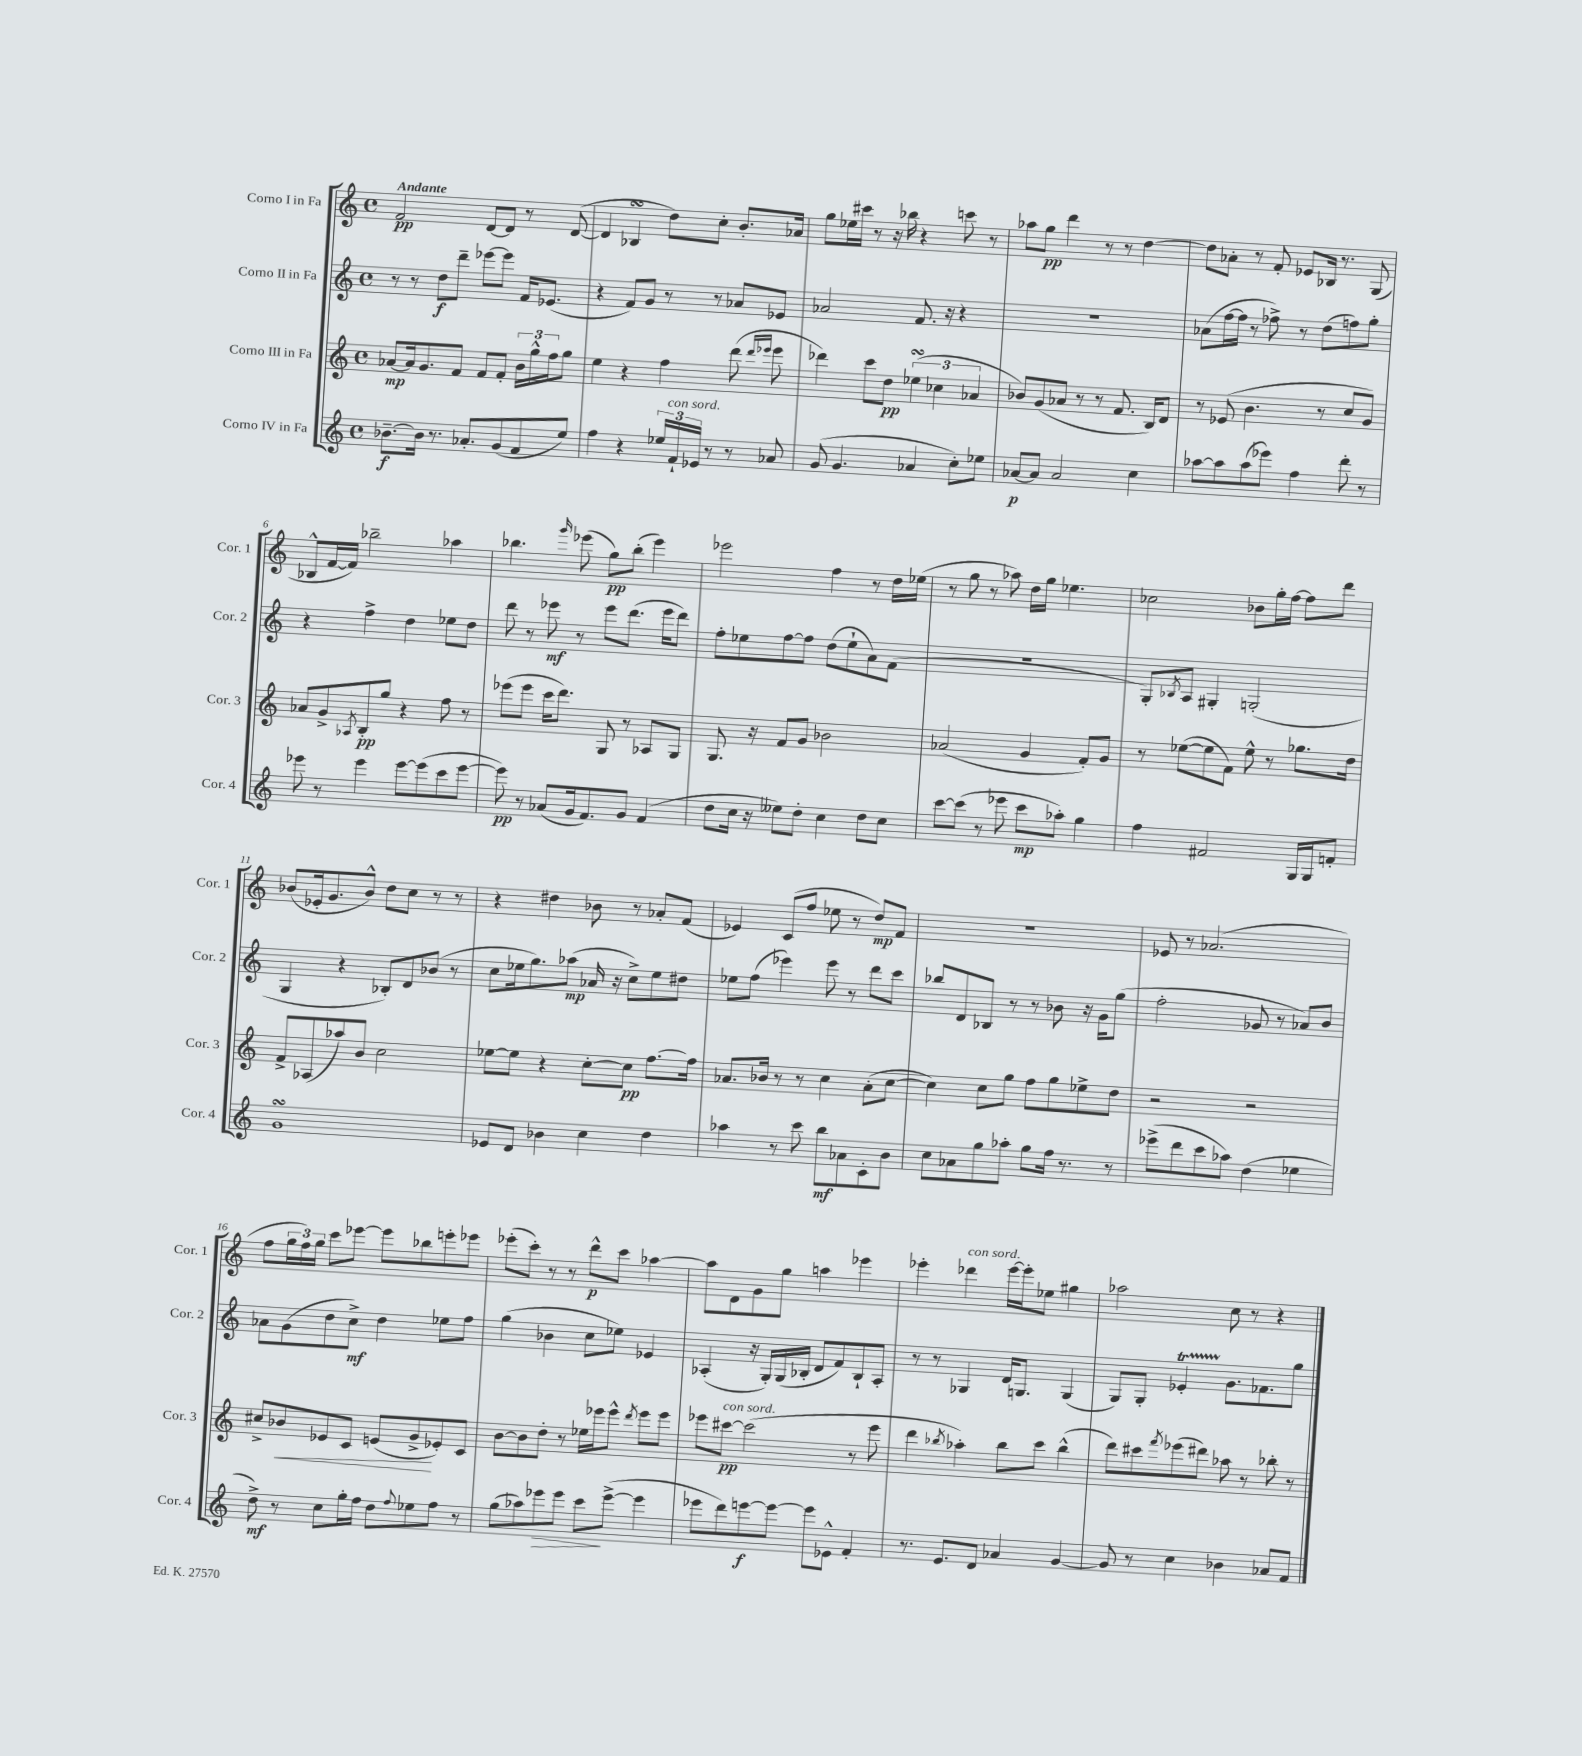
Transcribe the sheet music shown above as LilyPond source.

<<
\new StaffGroup <<
\new Staff = "s0" \with { instrumentName = "Corno I in Fa" shortInstrumentName = "Cor. 1" } {
    \clef treble \key c \major \defaultTimeSignature \time 4/4 \tempo "Andante"
    f'2\pp d'8~ d'8 r8 d'8~( |
    d'4 bes4\turn d''8) c''8-. b'8.-. aes'16 |
    g''8 ees''16 cis'''16 r8 r16 bes''16 r4 c'''8 r8 |
    aes''8 g''8\pp d'''4 r8 r8 d''4~ |
    d''8 aes'8-. r8 f'8-. ees'8 bes16 r8. g8( |
    bes8-^ f'16~ f'16) bes''2-- aes''4 |
    bes''4. \grace { g'''16 } ees'''8( g''8\pp) bes''8-.( ees'''4) |
    ees'''2 f''4 r8 d''16 ees''16( |
    r8 g''8 r8 aes''8) d''16 g''16 ees''4. |
    ces''2 bes'8 g''16-. f''16~ f''8 d'''8 |
    bes'8( ees'16-. g'8. bes'8-^) d''8 c''8 r8 r8 |
    r4 dis''4 bes'8 r8 aes'8-. f'8( |
    ees'4) c'8( f''8 ees''8 r8 d''8\mp) f'8 |
    R1 |
    ees'8 r8 aes'2.( |
    f''8 \tuplet 3/2 { g''16 f''16) g''16 } c'''8 ees'''8~ ees'''8 bes''8 e'''8-. ees'''8 |
    ees'''8-.( c'''8-.) r8 r8 d'''8-^\p c'''8 aes''4~ |
    aes''8 d'8 g'8 g''8 a''4 ees'''4 |
    ees'''4-. des'''4^\markup { \italic "con sord." } ees'''16~ ees'''16-. ees''8 gis''4 |
    aes''2 c''8 r8 r4 \bar "|." |
}
\new Staff = "s1" \with { instrumentName = "Corno II in Fa" shortInstrumentName = "Cor. 2" } {
    \clef treble \key c \major \defaultTimeSignature \time 4/4
    r8 r8 d''8\f d'''8-- ees'''8~ ees'''8 f'16 ees'8.( |
    r4 f'8) g'8 r8 r8 aes'8 ees'8 |
    aes'2 f'8. r16 r4 |
    R1 |
    aes'8( f''16~ f''16 r8 fes''8->) r8 d''8( f''8) g''8-. |
    r4 f''4-> d''4 ees''8 d''8 |
    d'''8 r8 ees'''8\mf r8 ees'''8 d'''8.( ees'''16 d'''8) |
    f''8-. ees''8 f''8~ f''8 d''8( ees''8-! a'8) f'8( |
    R1 |
    g8-.) \acciaccatura { bes8 } a8 gis4-. g2-.( |
    g4 r4 bes8-.) d'8 bes'8( r8 |
    c''8 ees''16 g''8.) aes''8\mp( aes'16 r16 c''8->) ees''8 dis''8 |
    ees''8 f''8( ees'''4) ees'''8 r8 d'''8 c'''8 |
    bes''8 d'8 bes8 r8 r8 bes'8 r16 g'16 g''8( |
    f''2-. ges'8 r8 aes'8) b'8 |
    aes'8 g'8( d''8 c''8->\mf) d''4 ees''8 f''8 |
    g''4( bes'4 c''8 ees''8) ees'4 |
    aes4-.( r16 g16-.) g16( bes16-. d'8 f'8) bes8-! aes8-. |
    r8 r8 ges4 d'16 g8. g4( |
    g8) g8-. ees'4-.\startTrillSpan g'8.\stopTrillSpan fes'8. g''8 \bar "|." |
}
\new Staff = "s2" \with { instrumentName = "Corno III in Fa" shortInstrumentName = "Cor. 3" } {
    \clef treble \key c \major \defaultTimeSignature \time 4/4
    aes'8~\mp aes'16 g'8. f'8 f'8 f'8-. \tuplet 3/2 { b'16 g''16-^ f''16 } g''8 |
    e''4 r4 f''4 d'''8( \grace { d'''16 ees'''16 } ees'''8 |
    des'''4) c'''8 d''8\pp \tuplet 3/2 { ees''4\turn( ces''4 aes'4 } |
    bes'8) g'8( aes'8 r8 r8 f'8. b16) d'8 |
    r8 ees'8( b'4. r8 c''8 g'8) |
    aes'8 g'8-> \acciaccatura { aes8 } b8-.\pp g''8 r4 f''8 r8 |
    ees'''8( ees'''8 c'''16 d'''8.) g8 r8 aes8 g8 |
    g8. r16 f'8 g'8 bes'2 |
    aes'2( g'4 f'8-.) g'8 |
    r8 ees''8~( ees''8 f'8) ees''8-^ r8 ges''8. d''16 |
    f'8-> aes8( aes''8) b'8 c''2 |
    ees''8~ ees''8 r4 c''8~-. c''8\pp f''8.~ f''16 |
    aes'8. bes'16 r8 r8 c''4 aes'8-.( c''8~ |
    c''4) c''8 g''8 f''8 g''8 ees''8-> d''8 |
    r2 r2 |
    cis''8-> bes'8\< ees'8 c'8 e'8( g'8->\! ees'8-.) c'8 |
    b'8~ b'8 d''8-. r8 ees''16 ees'''16 ees'''8-^ \acciaccatura { d'''8 } ees'''8 ees'''8 |
    ees'''8 cis'''8~\pp^\markup { \italic "con sord." } cis'''2( r8 ees'''8 |
    d'''4 \acciaccatura { bes''8 } aes''4-.) bes''8 c'''8 bes''4-^( |
    d'''8) cis'''8 \acciaccatura { f'''8 } ees'''8( dis'''8) aes''8 r8 bes''8-. r8 \bar "|." |
}
\new Staff = "s3" \with { instrumentName = "Corno IV in Fa" shortInstrumentName = "Cor. 4" } {
    \clef treble \key c \major \defaultTimeSignature \time 4/4
    bes'8.~--\f bes'16 r8. aes'8.-. g'8( f'8 e''8) |
    f''4 r4 \tuplet 3/2 { ees''16 f'16-!^\markup { \italic "con sord." } ees'16 } r8 r8 aes'8 |
    g'8( g'4. aes'4 c''8-.) ees''8 |
    aes'8~\p aes'8 aes'2 c''4 |
    aes''8~ aes''8 aes''8( ees'''8) f''4 d'''8-. r8 |
    ees'''8 r8 ees'''4 ees'''8~ ees'''8( c'''8 ees'''8~ |
    ees'''8\pp) r8 aes'8( g'16 f'8.) g'8 f'4( |
    d''8 c''16 r16 eeses''8) d''8-. c''4 d''8 c''8 |
    c'''8~ c'''8( r8 ees'''8 c'''8\mp aes''8-.) g''4 |
    f''4 fis'2 g16 g16 f'8-. |
    g'1\turn |
    ees'8 d'8 bes'4 c''4 d''4 |
    aes''4 r8 c'''8 b''8\mf aes'8 c'8-. b'8 |
    c''8 aes'8 g''8 aes''8-. g''8 f''16 r8. r8 |
    ees'''8->( d'''8 c'''8 aes''8) d''4( ees''4 |
    d''8->\mf) r8 c''8 g''16-. f''16 d''8 \appoggiatura { f''8 } ees''8 f''8 r8 |
    g''8( aes''8) ees'''8\> ees'''8 c'''8\! ees'''8~->( ees'''4 |
    ees'''8 d'''8) e'''8~\f e'''8~ e'''8 ees'8-^ f'4-. |
    r8. e'8. d'8 aes'4 g'4~ |
    g'8 r8 c''4 bes'4 aes'8 f'8 \bar "|." |
}
>>
>>
